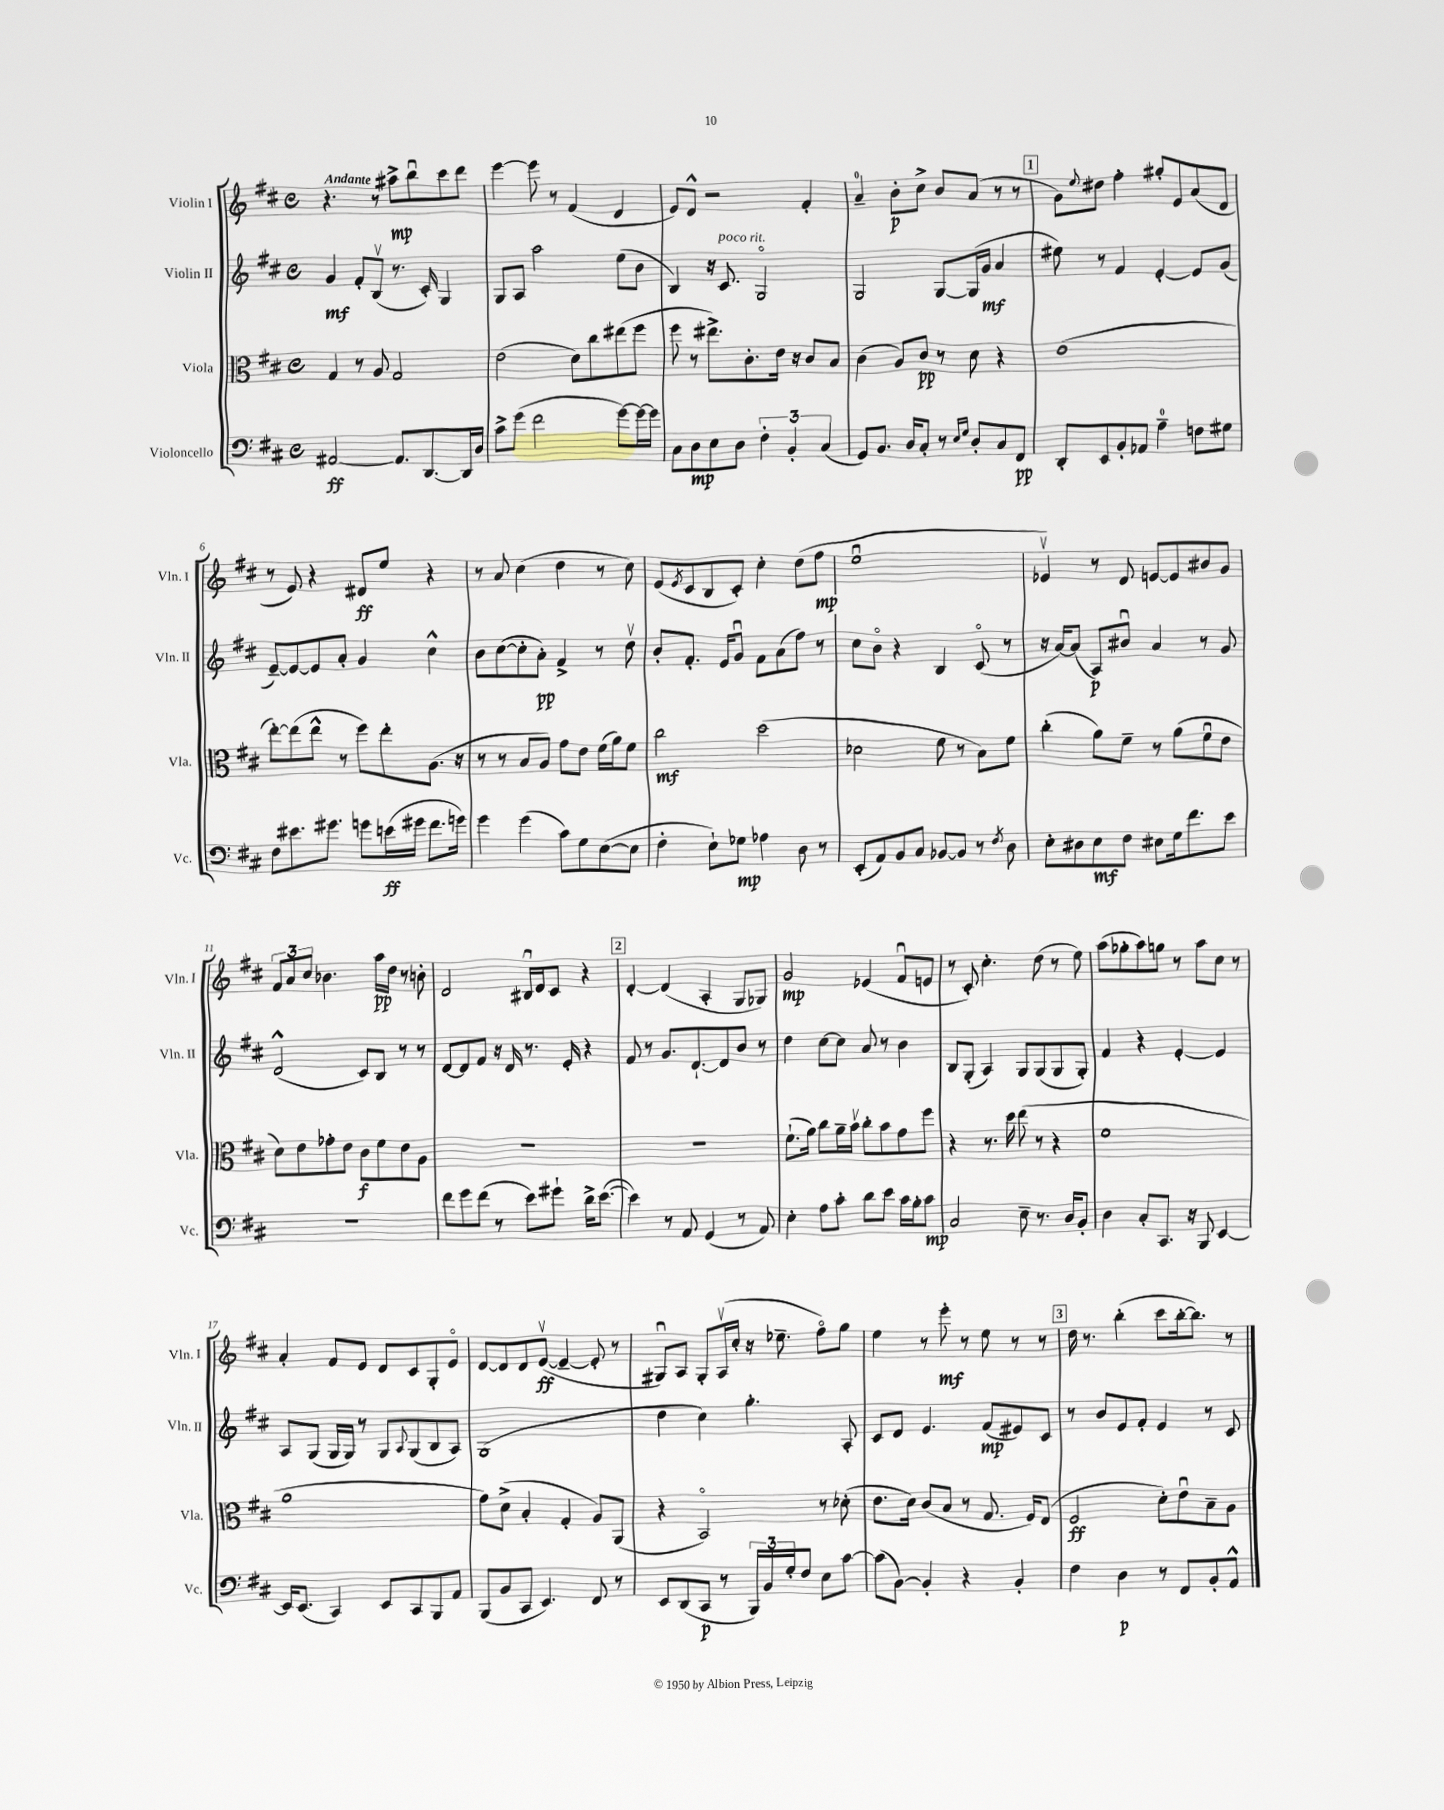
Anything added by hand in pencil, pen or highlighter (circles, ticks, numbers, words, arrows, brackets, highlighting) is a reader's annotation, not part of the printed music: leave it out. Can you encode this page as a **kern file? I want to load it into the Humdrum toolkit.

**kern	**kern	**kern	**kern
*staff4	*staff3	*staff2	*staff1
*clefF4	*clefC3	*clefG2	*clefG2
*k[f#c#]	*k[f#c#]	*k[f#c#]	*k[f#c#]
*M4/4	*M4/4	*M4/4	*M4/4
*met(c)	*met(c)	*met(c)	*met(c)
[2AA#	4G	4g	4.r
.	8r	8f#'	.
.	8A	(8Bv	8r
8.AA#]	2G	8.r	8aa#^
.	.	.	8bbu
[8.DD	.	16c#')	.
.	.	4G	8ccc#
16DD]	.	.	8ddd
16D	.	.	.
=	=	=	=
8c#^	(2e	8G	[4eee
(8g	.	8A	.
2f#	.	2aa	8eee]
.	.	.	8r
.	8d)	.	(4f#
.	8cc#	.	.
[8g)	(8ee#	(8ee	4d
16g_	8ff#	8b	.
16g]	.	.	.
=	=	=	=
8C#	8ff#	4B)	8e)
8D	8r	.	8d^^
8E	8.ee#^)	16r	2r
.	.	8.c#	.
8D	.	.	.
.	8.c#'	.	.
6F#'	.	2Go	.
.	16e	.	.
6BB'	.	.	.
.	16r	.	.
.	8c#	.	4f#'
(6C#	.	.	.
.	8B	.	.
=	=	=	=
8GG)	(4c#	2G	4a~
8.BB	.	.	.
.	8A)	.	8b'
16D	.	.	.
8C#'	8c#	.	8cc#^
8r	8r	[8G	8b
16qqE	.	.	.
16qqG	.	.	.
8D'	8d	(16G]	(8a
.	.	16g	.
8C#	4r	4a	8r
8FF#	.	.	8r
=	=	=	=
8DD'	(1e	8ee#)	8g)
.	.	.	8qqee
8EE	.	8r	8dd#
8BB'	.	4f#	4ff#'
8AA-	.	.	.
4A~	.	[4e'	8gg#'
.	.	.	8e
8F	.	8e]	(8a
8G#	.	(8g	8d
=	=	=	=
8F#	[8ee')	[8e~)	8r
8.e#	(8ee]	8e_	8e)
.	8ee^^	8e]	4r
8.g#	.	.	.
.	8r	8a'	.
8g	8ff#)	4g	8d#
(16e	8ee'	.	8ee
16g#	.	.	.
8.f#	(8.A	4cc#^^	4r
16g)	16r	.	.
=	=	=	=
4g	8r	8b	8r
.	8r	([8cc#	8a
(4g	8B	8cc#']	(4cc#
.	8A)	8a')	.
8c#)	8g	4f#^	4dd
8G	8e	.	.
([8E	(16f#	8r	8r
.	16a)	.	.
8E]	8f#	8ddv	8cc#)
=	=	=	=
4F#'	2cc#	8b'	(8e
.	.	.	8qe
.	.	8.f#'	8c#
8E`)	.	.	8B
.	.	16e	.
8G-	.	8gu	8c#')
4A-	(2dd	8f#	4cc#'
.	.	(8a	.
8D	.	8ff#)	(8dd
8r	.	8r	8ff#
=	=	=	=
(8EE'	2d-	8cc#	1eeu
8AA)	.	8bo	.
8BB	.	4r	.
8C#	.	.	.
[8BB-	8f#	4B	.
8BB-]	8r	.	.
8r	8B)	(8c#o	.
8qF#	.	.	.
8D	8f#	8r	.
=	=	=	=
8E'	(4cc#'	16r	4e-v)
.	.	[16a)	.
8D#	.	(8a]	.
8E	8a)	8A)	8r
8F#	8f#~	8b#u	8d
8E#	8r	4a	[8e
16G	(8a	.	8e]
8.f#	.	.	.
.	8f#u	8r	8b#
8e	8e	8g	8g
=	=	=	=
1r	8d)	(2d^^	12f#
.	.	.	12a
.	8e	.	.
.	.	.	12cc#
.	8g-'	.	4.b-
.	8e	.	.
.	8c#	8c#)	.
.	8f#	8B	16aa
.	.	.	16dd
.	8e	8r	8r
.	8A	8r	8b'
=	=	=	=
8f#	1r	[8d	2d
8g	.	8d]	.
(8f#	.	8f#	.
8r	.	16r	.
.	.	16d	.
8e)	.	8.r	16B#u
.	.	.	16d
8g#`	.	.	8c#
.	.	16e'	.
16d^	.	4r	4r
([8.e	.	.	.
=	=	=	=
4e])	1r	8f#	[4d'
.	.	8r	.
8r	.	8.g	(4d]
8AA	.	.	.
.	.	[8.d`	.
(4GG	.	.	4A'
.	.	8d]	.
8r	.	8b	8G
8AA)	.	8r	8G-)
=	=	=	=
4E'	(8.f#`	4dd	2g
.	16a)	.	.
8A	8cc#	[8cc#	.
8c#'	16a~	8cc#]	.
.	16bv	.	.
8d	8cc#'	8a	(4e-
8e	8b	8r	.
16c#	8g	4b	8f#u
16B'	.	.	.
8c#	8ff#	.	8e
=	=	=	=
2C#	4r	8B	8r
.	.	(8G'	8c#')
.	8.r	4A)	4.cc#'
.	16dd	.	.
8E~	(8ee	8G	.
8.r	8r	(8G	(8dd
.	4r	8G	8r
16D	.	.	.
8BB'	.	8G')	8ee)
=	=	=	=
4D	1f#	4f#	(8aa
.	.	.	8gg-'
8C#'	.	4r	8aa)
8.CC#	.	.	8gg
.	.	[4e'	8r
16r	.	.	.
8BBB	.	.	8aa
[4EE	.	4e]	8cc#
.	.	.	8r
=	=	=	=
16EE]	1a	8A	4a'
(8.EE	.	.	.
.	.	(8G	.
4CC#)	.	16G	8f#
.	.	16G)	.
.	.	8r	8e
8EE	.	8G	8d
.	.	8qqA	.
8CC#	.	(8G	8c#
8BBB	.	8B	8G'
8AA	.	8A)	8eo
=	=	=	=
(8BBB	8g)	(1G	[8d
8BB	(8d^	.	8d]
8CC#	4B'	.	8d
4.EE)	.	.	([8ev
.	4G'	.	4e~_
8FF#	8A)	.	8e']
8r	(8AA	.	8r
=	=	=	=
8EE	4r	4dd	8G#u)
(8DD	.	.	8A
8CC#	2BBo)	4cc#)	8G#'
8r	.	.	(16Av
.	.	.	16cc#'
24BBB)	.	4.gg'	16r
24BB	.	.	.
.	.	.	8.ee-~
24G'	.	.	.
8F#	.	.	.
8E	8r	.	8ff#o)
[8c#	(8d-'	8A'	8gg
=	=	=	=
(8c#]	8.e	8c#	4ee
[8BB)	.	8d	.
.	16d)	.	.
4BB']	(8c#	4.e	8r
.	8B	.	8eee'
4r	8r	.	8r
.	8.G	(8f#	8ee
4BB'	.	8e#)	8r
.	16F#)	.	.
.	(8E	8c#	8r
=	=	=	=
4F#	2F#	8r	16dd
.	.	.	8.r
.	.	8b	.
4D	.	8e	(4bb'
.	.	8f#'	.
8r	8d')	4e	8ccc#
8FF#	8eu	.	[16bb'
.	.	.	8.bb])
8BB'	8B~	8r	.
8AA^^	8A	8c#	8r
==	==	==	==
*-	*-	*-	*-
